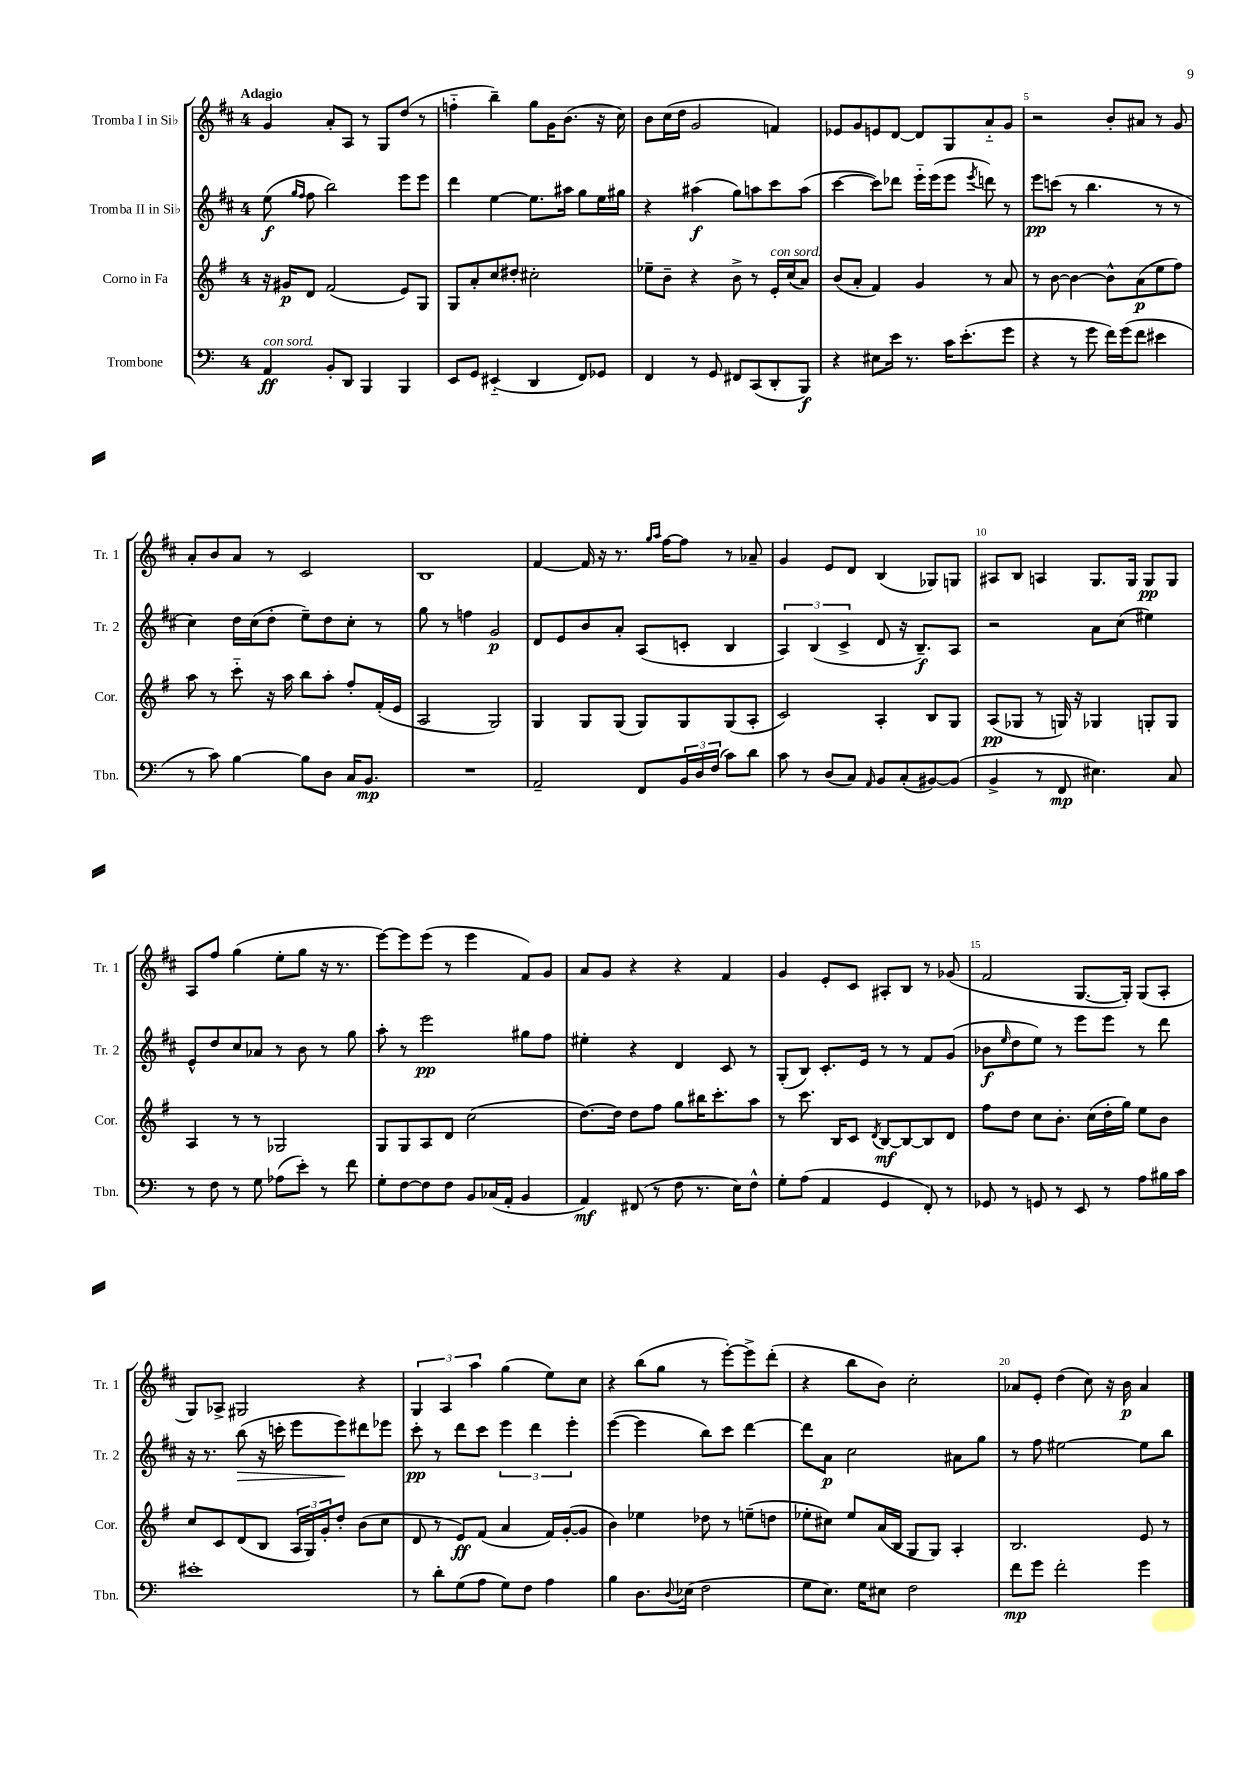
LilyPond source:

<<
\new StaffGroup <<
\new Staff = "s0" \with { instrumentName = "Tromba I in Sib" shortInstrumentName = "Tr. 1" } {
    \clef treble \key d \major \once \override Staff.TimeSignature.style = #'single-digit \time 4/4 \tempo "Adagio"
    g'4 a'8-. a8 r8 g8 d''8( r8 |
    f''4-_ b''4--) g''8 g'16 b'8.( r16 cis''16) |
    b'8 cis''16( d''16 g'2 f'4) |
    ees'8 g'8 e'8 d'8~ d'8 g8 a'8-_ g'8 |
    r2 b'8-. ais'8 r8 g'8 |
    a'8-. b'8 a'8 r8 cis'2 |
    b1 |
    fis'4~ fis'16 r16 r8. \grace { g''16 a''16 } fis''16~ fis''8 r8 aes'8-- |
    g'4 e'8 d'8 b4( ges8) g8 |
    ais8 b8 a4 g8. g16 g8\pp g8 |
    a8 fis''8 g''4( e''8-. g''8 r16 r8. |
    e'''8~) e'''8 e'''8( r8 e'''4 fis'8) g'8 |
    a'8 g'8 r4 r4 fis'4 |
    g'4 e'8-. cis'8 ais8-. b8 r8 ges'8( |
    fis'2 g8.~ g16-.) g8( a8-. |
    g8) aes8-> gis2 r4 |
    \tuplet 3/2 { g4 a4 a''4 } g''4( e''8) cis''8 |
    r4 b''8( g''8 r8 e'''8~-.) e'''8-> d'''8-.( |
    r4 b''8 b'8) cis''2-. |
    aes'8 e'8-. d''4( cis''8) r16 b'16\p aes'4 \bar "|." |
}
\new Staff = "s1" \with { instrumentName = "Tromba II in Sib" shortInstrumentName = "Tr. 2" } {
    \clef treble \key d \major \once \override Staff.TimeSignature.style = #'single-digit \time 4/4
    e''8\f( \grace { g''16 fis''16 } fis''8 b''2) e'''8 e'''8 |
    d'''4 e''4~ e''8. ais''16 g''8 e''16 gis''16 |
    r4 ais''4\f( g''8) a''8 cis'''8 a''8( |
    cis'''4~ cis'''8) des'''8 e'''16-_ e'''16( e'''8 \acciaccatura { e'''8 } d'''8) r8 |
    e'''8\pp c'''8( r8 b''4. r8 r8 |
    cis''4) d''16 cis''16( d''8-. e''8--) d''8 cis''8-. r8 |
    g''8 r8 f''4 g'2\p |
    d'8 e'8 b'8 a'8-. a8( c'8-. b4 |
    \tuplet 3/2 { a4) b4( cis'4-> } d'8 r16 b8.--\f) a8 |
    r2 a'8 cis''8( eis''4) |
    e'8-^ d''8 cis''8 aes'8 r8 b'8 r8 g''8 |
    a''8-. r8 e'''2\pp gis''8 fis''8 |
    eis''4-. r4 d'4 cis'8 r8 |
    g8-.( b8) cis'8.-. e'16 r8 r8 fis'8 g'8( |
    bes'8\f \grace { e''16 } d''8 e''8) r8 e'''8 e'''8 r8 d'''8 |
    r16 r8. b''8\>( r16 c'''16-. e'''8 e'''8\!) dis'''8 ees'''8 |
    cis'''8-.\pp r8 d'''8 cis'''8 \tuplet 3/2 { e'''4 d'''4 e'''4-. } |
    e'''4~( e'''4 b''8) cis'''8 d'''4~ |
    d'''8 a'8\p cis''2 ais'8 g''8 |
    r8 fis''8 eis''2~ eis''8 b''8 \bar "|." |
}
\new Staff = "s2" \with { instrumentName = "Corno in Fa" shortInstrumentName = "Cor." } {
    \clef treble \key g \major \once \override Staff.TimeSignature.style = #'single-digit \time 4/4
    r16 gis'16\p d'8 fis'2( e'8) g8 |
    g8 a'8-. c''8 dis''8-. cis''2-. |
    ees''8-- b'8-- r4 b'8-> r8 e'16-.^\markup { \italic "con sord." } c''16( a'8) |
    b'8( a'8-. fis'4) g'4 r8 a'8 |
    r8 b'8~ b'4~ b'8-^ a'8\p( e''8 fis''8) |
    a''8 r8 c'''8-_ r16 a''16 b''8 a''8-. fis''8-. fis'16-.( e'16 |
    a2 g2) |
    g4 g8 g8( g8) g8 g8( a8-. |
    c'2) a4-. b8 g8 |
    a8\pp( ges8 r8 g16) r16 ges4 g8-. g8 |
    a4 r8 r8 ges2 |
    g8 g8 a8 d'8 c''2( |
    d''8.~) d''16 d''8 fis''8 g''8 bis''16 c'''8.-. a''8 |
    r8 c'''8. b16 c'8 \acciaccatura { d'8 } b8~\mf b8~ b8 d'8 |
    fis''8 d''8 c''8 b'8.-. c''16( d''16-. g''16) e''8 b'8 |
    c''8 c'8 d'8( b8 \tuplet 3/2 { a16 g16) g'16-. } d''8-. b'8( c''8 |
    d'8 r8 e'8\ff) fis'8( a'4 fis'16) g'16~-.( g'8 |
    b'4) ees''4 des''8 r8 e''8--( d''8 |
    ees''8-. cis''8) ees''8 a'16( b16 g8 g8) a4-. |
    b2. e'8 r8 \bar "|." |
}
\new Staff = "s3" \with { instrumentName = "Trombone" shortInstrumentName = "Tbn." } {
    \clef bass \key c \major \once \override Staff.TimeSignature.style = #'single-digit \time 4/4
    a,4\ff^\markup { \italic "con sord." } b,8-. d,8 b,,4 b,,4 |
    e,8 g,8 eis,4-_( d,4 f,8) ges,8 |
    f,4 r8 g,8 fis,8 c,8( d,8-. b,,8\f) |
    r4 eis8 e'16 r8. c'16 e'8.-.( g'8 |
    r4 r8 g'8 f'16) g'16( f'8 eis'4 |
    r8 c'8) b4~ b8 d8 c16 b,8.\mp |
    R1 |
    a,2-- f,8 \tuplet 3/2 { b,16 d16 f16( } c'8) d'8 |
    c'8 r8 d8( c8) \grace { a,16 } b,8 c8-.( bis,8~) bis,8( |
    b,4-> r8 f,8\mp eis4.) c8 |
    r8 f8 r8 g8 aes8( e'8-.) r8 f'8 |
    g8-. f8~ f8 f8 b,8 ces16( a,16-. b,4 |
    a,4\mf) fis,8( r8 f8 r8. e16) f8-^ |
    g8-. a8( a,4 g,4 f,8-.) r8 |
    ges,8 r8 g,8 r8 e,8 r8 a8 bis16 c'16 |
    eis'1-. |
    r8 d'8-. g8( a8 g8) f8 a4 |
    b4 d8. \appoggiatura { d8 } ees16( f2 |
    g8 e8.) g16 eis8 f2 |
    f'8\mp g'8 f'2-. g'4 \bar "|." |
}
>>
>>
\layout { \context { \Score \override BarNumber.break-visibility = ##(#f #t #t) barNumberVisibility = #(every-nth-bar-number-visible 5) } }
